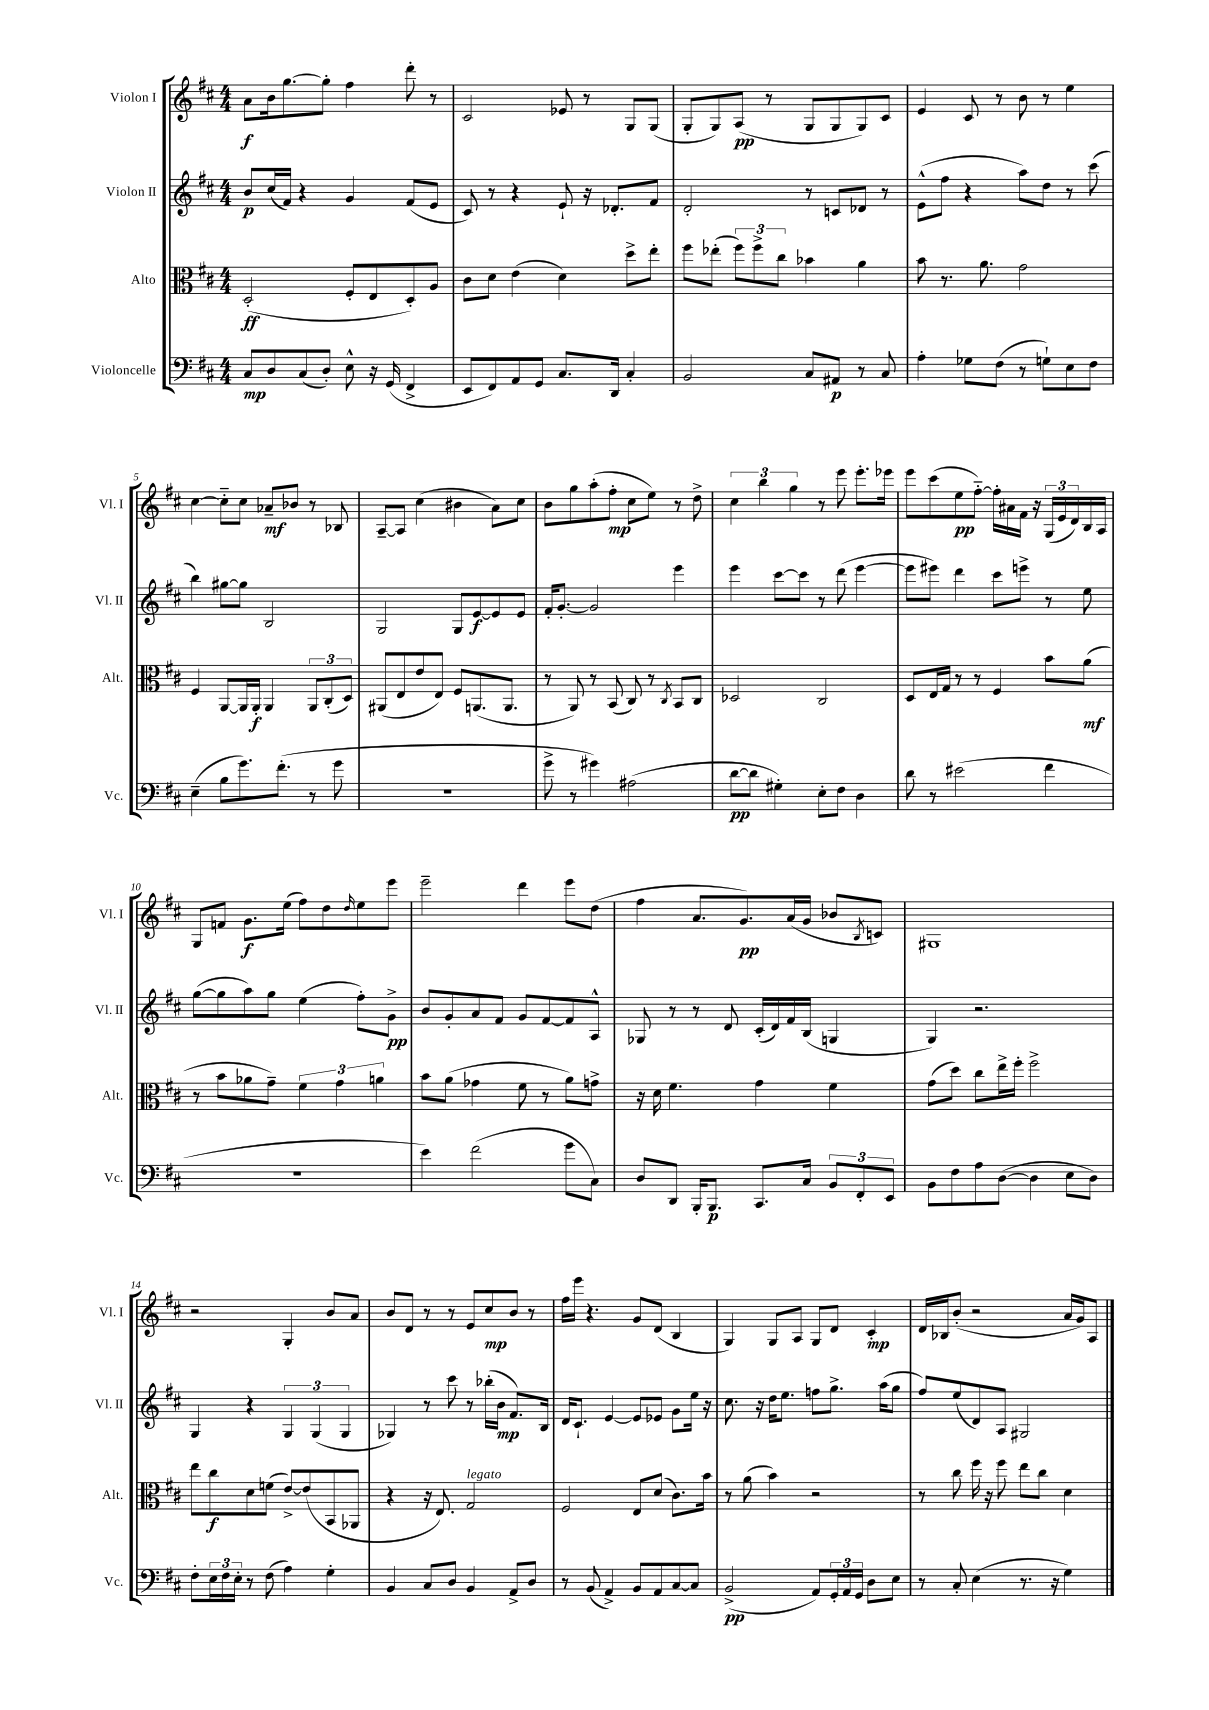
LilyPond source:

<<
\new StaffGroup <<
\new Staff = "s0" \with { instrumentName = "Violon I" shortInstrumentName = "Vl. I" } {
    \clef treble \key d \major \numericTimeSignature \time 4/4
    a'8\f b'16 g''8.~ g''8-. fis''4 d'''8-. r8 |
    cis'2 ees'8 r8 g8 g8( |
    g8-. g8) a8\pp( r8 g8 g8 g8) cis'8 |
    e'4 cis'8 r8 b'8 r8 e''4 |
    cis''4~ cis''8-_ cis''8 aes'8--\mf bes'8 r8 bes8 |
    a8~-- a8 cis''4( bis'4 a'8) cis''8 |
    b'8 g''8 a''8-.( fis''8-.\mp cis''8 e''8) r8 d''8-> |
    \tuplet 3/2 { cis''4 b''4 g''4 } r8 e'''8 e'''8.-. ees'''16 |
    e'''8 cis'''8( e''8\pp fis''8~-_) fis''16-. ais'16 fis'16 r16 \tuplet 3/2 { g16( e'16 d'16) } b16 a16 |
    g8 f'8 g'8.\f e''16( fis''8) d''8 \grace { d''16 } e''8 e'''8 |
    e'''2-- d'''4 e'''8 d''8( |
    fis''4 a'8. g'8.\pp) a'16( g'16 bes'8 \acciaccatura { b8 } c'8) |
    gis1 |
    r2 g4-. b'8 a'8 |
    b'8 d'8 r8 r8 e'8 cis''8\mp b'8 r8 |
    fis''16 e'''16 r4. g'8 d'8( b4 |
    g4) g8 a8 g8 d'8 cis'4-.\mp |
    d'16 bes16 b'8-.( r2 a'16 g'16) a8 \bar "|." |
}
\new Staff = "s1" \with { instrumentName = "Violon II" shortInstrumentName = "Vl. II" } {
    \clef treble \key d \major \numericTimeSignature \time 4/4
    b'8\p cis''16( fis'16) r4 g'4 fis'8( e'8 |
    cis'8) r8 r4 e'8-! r16 des'8.-. fis'8 |
    d'2-. r8 c'8 des'8 r8 |
    e'8-^( fis''8 r4 a''8) d''8 r8 cis'''8( |
    b''4) gis''8~ gis''8 b2 |
    g2 g8 e'8~\f e'8 e'8 |
    fis'16-. g'8.~-. g'2 e'''4 |
    e'''4 cis'''8~ cis'''8 r8 d'''8( e'''4~ |
    e'''8 eis'''8) d'''4 cis'''8 e'''8-> r8 e''8 |
    g''8~( g''8 a''8) g''8 e''4( fis''8-.) g'8->\pp |
    b'8 g'8-. a'8 fis'8 g'8 fis'8~ fis'8 a8-^ |
    ges8 r8 r8 d'8 cis'16-.( d'16) fis'16 b16( g4 |
    g4) r2. |
    g4 r4 \tuplet 3/2 { g4 g4( g4 } |
    ges4) r8 cis'''8 r8 bes''16-.( b'16\mp fis'8.) b16 |
    d'16 cis'8.-! e'4~ e'8 ees'8 g'8 e''16 r16 |
    cis''8. r16 d''16 e''8. f''8 g''8.-> a''16( g''8 |
    fis''8) e''8( d'8) a8 gis2 \bar "|." |
}
\new Staff = "s2" \with { instrumentName = "Alto" shortInstrumentName = "Alt." } {
    \clef alto \key d \major \numericTimeSignature \time 4/4
    d2-.\ff( fis8-. e8 d8-.) a8 |
    cis'8 d'8 e'4( d'4) d''8-> e''8-. |
    fis''8 ees''8-.( \tuplet 3/2 { fis''8) fis''8-> cis''8 } bes'4 a'4 |
    b'8 r8. a'8. g'2 |
    fis4 a,8~ a,16 a,16-.\f a,4 \tuplet 3/2 { a,8 cis8-.( d8) } |
    ais,8( e8 e'8 e8) fis8 a,8.( a,8. |
    r8 a,8) r8 b,8( cis8) r8 \acciaccatura { cis8 } b,8 cis8 |
    des2 cis2 |
    d8 e16 g16 r8 r8 fis4 b'8 a'8\mf( |
    r8 b'8 aes'8 g'8--) \tuplet 3/2 { fis'4 g'4 a'4 } |
    b'8 a'8( ges'4 fis'8 r8 a'8) g'8-> |
    r16 d'16 fis'4. g'4 fis'4 |
    g'8( d''8) cis''8 e''16-> fis''16-. fis''2-> |
    e''8 cis''8\f d'8 f'8( e'8~->) e'8( b,8 aes,8 |
    r4 r16 e8.) g2^\markup { \italic "legato" } |
    fis2 e8 d'8( cis'8.) b'16 |
    r8 a'8( b'4) r2 |
    r8 cis''8 fis''16 r16 fis''8 e''8 cis''8 d'4 \bar "|." |
}
\new Staff = "s3" \with { instrumentName = "Violoncelle" shortInstrumentName = "Vc." } {
    \clef bass \key d \major \numericTimeSignature \time 4/4
    cis8\mp d8 cis8( d8-.) e8-^ r16 g,16( fis,4-> |
    e,8 fis,8) a,8 g,8 cis8. d,16 cis4-. |
    b,2 cis8 ais,8\p r8 cis8 |
    a4-. ges8 fis8( r8 g8-!) e8 fis8 |
    e4--( b8 g'8.) fis'8.-.( r8 g'8 |
    r1 |
    g'8-> r8 gis'4) ais2( |
    d'8~\pp d'8 gis4-.) e8-. fis8 d4 |
    d'8 r8 eis'2( fis'4 |
    r1 |
    e'4) fis'2( g'8 cis8) |
    d8 d,8 b,,16-. b,,8.\p cis,8. cis16 \tuplet 3/2 { b,8 fis,8-. e,8 } |
    b,8 fis8 a8 d8~( d4 e8 d8) |
    fis8-. \tuplet 3/2 { e16 fis16 e16-. } r8 fis8( a4) g4-. |
    b,4 cis8 d8 b,4 a,8-> d8 |
    r8 b,8( a,4->) b,8 a,8 cis8~ cis8 |
    b,2->\pp( a,8) \tuplet 3/2 { g,16-. a,16 g,16 } d8 e8 |
    r8 cis8-. e4( r8. r16 g4) \bar "|." |
}
>>
>>
